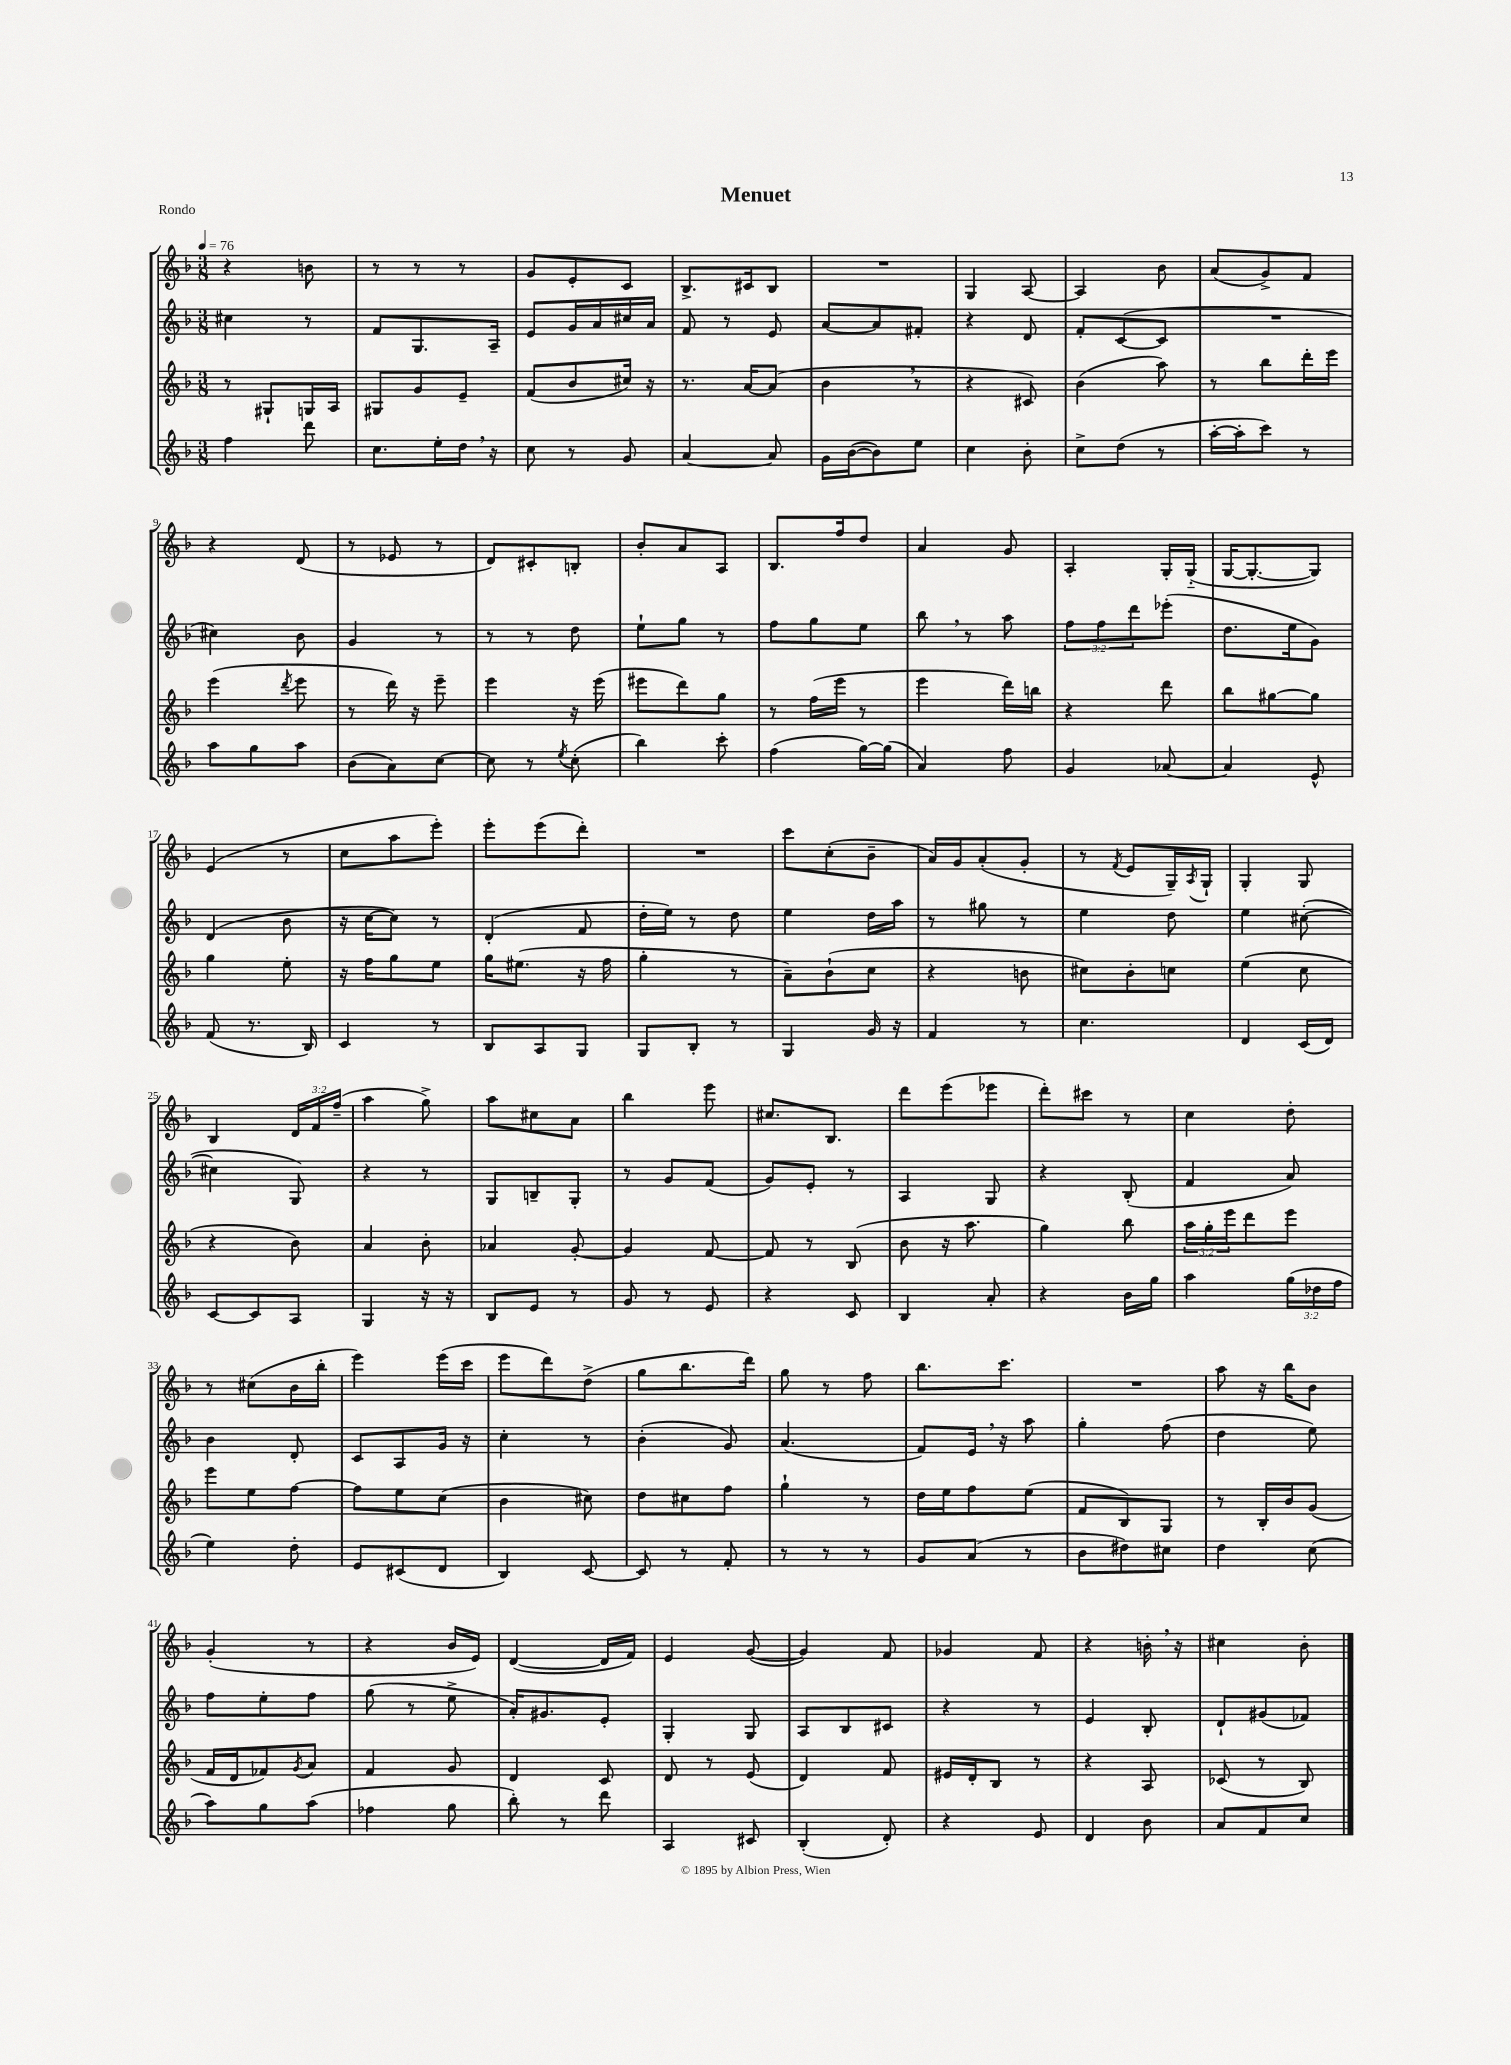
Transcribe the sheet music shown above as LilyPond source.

\header { title = "Menuet" piece = "Rondo" }
<<
\new StaffGroup <<
\new Staff = "s0" {
    \clef treble \key f \major \numericTimeSignature \time 3/8 \override Staff.TupletNumber.text = #tuplet-number::calc-fraction-text \tempo 4 = 76
    r4 b'8 |
    r8 r8 r8 |
    g'8 e'8-. c'8 |
    bes8.-> cis'16 bes8 |
    R4. |
    g4 a8~ |
    a4 bes'8 |
    a'8( g'8->) f'8 |
    r4 d'8( |
    r8 ees'8 r8 |
    d'8) cis'8-. b8-. |
    bes'8-. a'8 a8 |
    bes8. f''16 d''8 |
    a'4 g'8 |
    a4-. g16-. g16-_( |
    g16~ g8.~-. g8) |
    e'4( r8 |
    c''8 a''8 e'''8-.) |
    e'''8-. e'''8( d'''8-.) |
    R4. |
    c'''8 c''8-.( bes'8-- |
    a'16) g'16 a'8-.( g'8-. |
    r8 \acciaccatura { f'8 } e'8 g16--) \acciaccatura { a8 } g16-! |
    g4-. g8 |
    bes4 \tuplet 3/2 { d'16 f'16 f''16--( } |
    a''4 g''8->) |
    a''8 cis''8 a'8 |
    bes''4 e'''8 |
    cis''8. bes8. |
    d'''8 e'''8( ees'''8 |
    d'''8-.) cis'''8 r8 |
    c''4 d''8-. |
    r8 cis''8( bes'16 bes''16-. |
    e'''4) e'''16( c'''16 |
    e'''8 d'''8) d''8->( |
    g''8 bes''8. d'''16) |
    g''8 r8 f''8 |
    bes''8. c'''8. |
    R4. |
    a''8 r16 bes''16 bes'8 |
    g'4-.( r8 |
    r4 bes'16 e'16) |
    d'4~( d'16 f'16) |
    e'4 g'8~( |
    g'4) f'8 |
    ges'4 f'8 |
    r4 b'16-. \breathe r16 |
    cis''4 bes'8-. \bar "|." |
}
\new Staff = "s1" {
    \clef treble \key f \major \numericTimeSignature \time 3/8 \override Staff.TupletNumber.text = #tuplet-number::calc-fraction-text
    cis''4 r8 |
    f'8 g8. a16-- |
    e'8 g'16 a'16 cis''16 a'16 |
    f'8 r8 e'8 |
    a'8~ a'8 fis'8-. |
    r4 d'8 |
    f'8-. c'8~( c'8 |
    R4. |
    cis''4) bes'8 |
    g'4 r8 |
    r8 r8 d''8 |
    e''8-! g''8 r8 |
    f''8 g''8 e''8 |
    bes''8 \breathe r8 a''8 |
    \tuplet 3/2 { f''8 f''8 d'''8 } ees'''8-.( |
    d''8. e''16 g'8) |
    d'4( bes'8 |
    r16 c''16~ c''8) r8 |
    d'4-.( f'8 |
    d''16-. e''16) r8 d''8 |
    e''4 d''16 a''16 |
    r8 gis''8 r8 |
    e''4 d''8 |
    e''4 cis''8~-.( |
    cis''4 g8) |
    r4 r8 |
    g8 b8-- g8-. |
    r8 g'8 f'8( |
    g'8) e'8-. r8 |
    a4 g8 |
    r4 bes8-.( |
    f'4 a'8) |
    bes'4 d'8-. |
    c'8 a8 g'16 r16 |
    c''4-. r8 |
    bes'4-.( g'8) |
    a'4.( |
    f'8) e'16 \breathe r16 a''8 |
    g''4-. f''8( |
    d''4 e''8) |
    f''8 e''8-. f''8 |
    g''8( r8 e''8-> |
    a'16-.) gis'8. e'8-. |
    g4-. g8 |
    a8 bes8 cis'8 |
    r4 r8 |
    e'4 bes8-. |
    d'8-! gis'8( fes'8) \bar "|." |
}
\new Staff = "s2" {
    \clef treble \key f \major \numericTimeSignature \time 3/8 \override Staff.TupletNumber.text = #tuplet-number::calc-fraction-text
    r8 gis8-! g16 a16 |
    gis8 g'8 e'8-- |
    f'8( bes'8 cis''16) r16 |
    r8. a'16~ a'8( |
    bes'4 \breathe r8 |
    r4 cis'8) |
    bes'4( a''8) |
    r8 bes''8 d'''16-. e'''16 |
    e'''4( \acciaccatura { d'''8 } e'''8 |
    r8 d'''16) r16 e'''8-- |
    e'''4 r16 e'''16( |
    eis'''8 d'''8) g''8 |
    r8 f''16( e'''16 r8 |
    e'''4 d'''16) b''16 |
    r4 d'''8 |
    bes''8 gis''8~ gis''8 |
    g''4 e''8-. |
    r16 f''16 g''8 e''8 |
    g''16 eis''8.( r16 f''16 |
    g''4-. r8 |
    a'8--) bes'8-!( c''8 |
    r4 b'8 |
    cis''8) bes'8-. c''8 |
    e''4( c''8 |
    r4 bes'8) |
    a'4 bes'8-. |
    aes'4 g'8~-. |
    g'4 f'8~ |
    f'8 r8 bes8( |
    bes'8 r16 a''8. |
    g''4) bes''8 |
    \tuplet 3/2 { a''16 g''16-. e'''16 } d'''8 e'''8 |
    e'''8 e''8 f''8~ |
    f''8 e''8 c''8( |
    bes'4 cis''8) |
    d''8 cis''8 f''8 |
    g''4-! r8 |
    d''16 e''16 f''8 e''8( |
    f'8 bes8) g8 |
    r8 bes16-. bes'16 g'8( |
    f'16 d'16 fes'8) \acciaccatura { g'8 } a'8 |
    f'4 g'8 |
    d'4 c'8 |
    d'8 r8 e'8( |
    d'4) f'8 |
    eis'16 d'16-. bes8 r8 |
    r4 a8 |
    ces'8( r8 bes8) \bar "|." |
}
\new Staff = "s3" {
    \clef treble \key f \major \numericTimeSignature \time 3/8 \override Staff.TupletNumber.text = #tuplet-number::calc-fraction-text
    f''4 d'''8 |
    c''8. e''16-. d''16 \breathe r16 |
    c''8 r8 g'8 |
    a'4~ a'8 |
    g'16 bes'16~( bes'8) e''8 |
    c''4 bes'8-. |
    c''8-> d''8( r8 |
    a''16~-. a''16-. c'''8) r8 |
    a''8 g''8 a''8 |
    bes'8( a'8) c''8~ |
    c''8 r8 \acciaccatura { e''8 } c''8-.( |
    bes''4) c'''8-. |
    f''4( g''16~) g''16( |
    a'4) f''8 |
    g'4 aes'8~ |
    aes'4 e'8-^ |
    f'8( r8. bes16) |
    c'4 r8 |
    bes8 a8 g8 |
    g8 bes8-. r8 |
    g4 g'16 r16 |
    f'4 r8 |
    c''4. |
    d'4 c'16( d'16) |
    c'8~ c'8 a8 |
    g4 r16 r16 |
    bes8 e'8 r8 |
    g'8 r8 e'8 |
    r4 c'8 |
    bes4 a'8-. |
    r4 bes'16 g''16 |
    a''4 \tuplet 3/2 { g''16( des''16 f''16 } |
    e''4) d''8-. |
    e'8 cis'8( d'8 |
    bes4) c'8~ |
    c'8 r8 f'8-. |
    r8 r8 r8 |
    g'8 a'8( r8 |
    bes'8 dis''8) cis''8 |
    d''4 c''8( |
    a''8) g''8 a''8( |
    fes''4 g''8 |
    bes''8-.) r8 d'''8 |
    a4 cis'8 |
    bes4-.( d'8-.) |
    r4 e'8 |
    d'4 bes'8 |
    a'8 f'8 c''8 \bar "|." |
}
>>
>>
